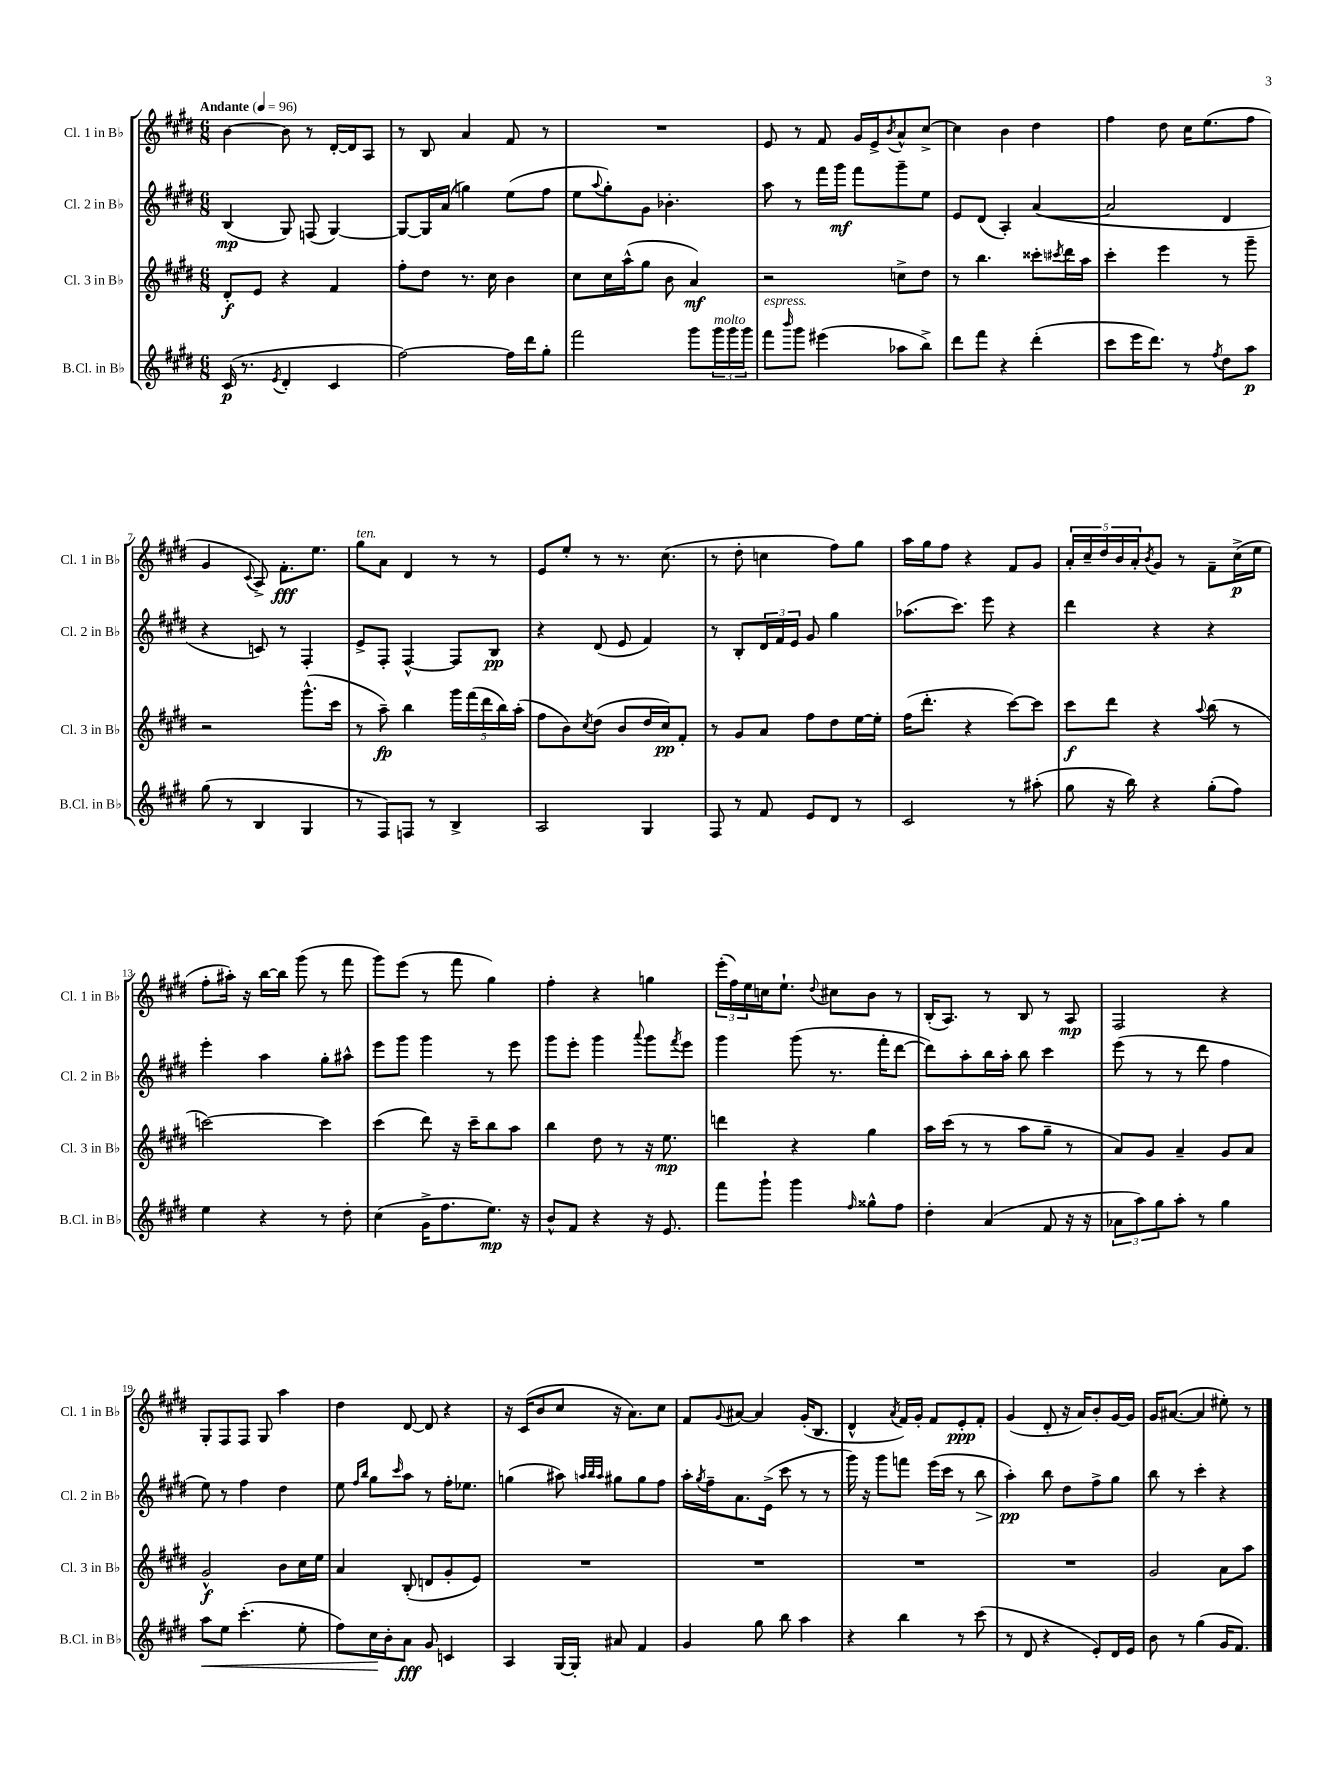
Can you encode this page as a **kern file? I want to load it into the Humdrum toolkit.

**kern	**kern	**kern	**kern
*staff4	*staff3	*staff2	*staff1
*clefG2	*clefG2	*clefG2	*clefG2
*k[f#c#g#d#]	*k[f#c#g#d#]	*k[f#c#g#d#]	*k[f#c#g#d#]
*M6/8	*M6/8	*M6/8	*M6/8
*MM96	*MM96	*MM96	*MM96
(16c#	8d#'	(4B	[4b
8.r	.	.	.
.	8e	.	.
8qe	.	.	.
4d#'	4r	8G#)	8b]
.	.	(8F	8r
4c#	4f#	[4G#)	[16d#'
.	.	.	16d#]
.	.	.	8A
=	=	=	=
[2ff#)	8ff#'	8G#_	8r
.	8dd#	16G#]	8B
.	.	(16a	.
.	8.r	4gg)	4a
.	16cc#	.	.
16ff#]	4b	(8ee	8f#
16ddd#	.	.	.
8gg#'	.	8ff#	8r
=	=	=	=
2fff#	8cc#	8ee	2.r
.	.	8qqaa	.
.	16cc#	8gg#')	.
.	(16aa^^	.	.
.	8gg#	8g#	.
.	8b	4.b-'	.
8ggg#	4a)	.	.
24ggg#	.	.	.
24ggg#	.	.	.
24ggg#	.	.	.
=	=	=	=
8fff#	2r	8aa	8e
16qqbbb	.	.	.
8ggg#	.	8r	8r
(4eee#	.	16fff#	8f#
.	.	16ggg#	.
.	.	8fff#	16g#
.	.	.	16e^
.	.	.	8qb
8aa-	8cc^	8ggg#~	8a^^
8bb^)	8dd#	8ee	[8cc#^
=	=	=	=
8ddd#	8r	8e	4cc#]
8fff#	4.bb	(8d#	.
4r	.	4A')	4b
(4ddd#'	8ccc##'	([4a	4dd#
.	8qccc#	.	.
.	16ddd#	.	.
.	16aa	.	.
=	=	=	=
8ccc#	4ccc#'	2a]	4ff#
16eee	.	.	.
8.ddd#)	.	.	.
.	4eee	.	8dd#
8r	.	.	16cc#
.	.	.	(8.ee
8qff#	.	.	.
8dd#	8r	4d#	.
8aa	8ggg#~	.	8ff#
=	=	=	=
(8gg#	2r	4r	4g#
8r	.	.	.
.	.	.	8qqc#
4B	.	8c)	8A^)
.	.	8r	8.f#'
4G#	(8.ggg#^^	4F#'	.
.	.	.	8.ee
.	16ccc#	.	.
=	=	=	=
8r	8r	8e^	8gg#
8F#)	8aa~)	8F#'	8a
8F	4bb	[4F#^^	4d#
8r	.	.	.
4B^	20ggg#	8F#]	8r
.	(20fff#	.	.
.	20ddd#	.	.
.	.	8B	8r
.	20bb)	.	.
.	(20aa'	.	.
=	=	=	=
2A	8ff#	4r	8e
.	8b)	.	8ee'
.	8qcc#	.	.
.	(8dd#	(8d#	8r
.	8b	8e	8.r
4G#	16dd#	4f#)	.
.	16cc#)	.	(8.cc#
.	8f#'	.	.
=	=	=	=
8F#	8r	8r	8r
8r	8g#	8B'	8dd#'
8f#	8a	24d#	4cc
.	.	24f#	.
.	.	24e	.
8e	8ff#	8g#	.
8d#	8dd#	4gg#	8ff#)
8r	[16ee	.	8gg#
.	16ee']	.	.
=	=	=	=
2c#	(16ff#	(8.aa-	16aa
.	8.ddd#'	.	16gg#
.	.	.	8ff#
.	.	8.ccc#)	.
.	4r	.	4r
.	.	8eee	.
8r	[8ccc#)	4r	8f#
(8aa#'	8ccc#]	.	8g#
=	=	=	=
8gg#	8ccc#	4ddd#	20a'
.	.	.	20cc#~
.	.	.	20dd#
16r	8ddd#	.	.
.	.	.	20b
16bb)	.	.	.
.	.	.	20a'
.	.	.	8qb
4r	4r	4r	8g#
.	.	.	8r
.	8qqaa	.	.
(8gg#'	(8bb	4r	8f#~
8ff#)	8r	.	(16cc#^
.	.	.	16ee
=	=	=	=
4ee	[2ccc)	4eee'	8ff#'
.	.	.	16aa#')
.	.	.	16r
4r	.	4aa	[16bb
.	.	.	16bb]
.	.	.	(8ggg#
8r	4ccc]	8gg#'	8r
8dd#'	.	8aa#^^	8fff#
=	=	=	=
(4cc#	(4ccc#	8eee	8ggg#)
.	.	8ggg#	(8eee
16g#^	8ddd#)	4ggg#	8r
8.ff#	.	.	.
.	16r	.	8fff#
.	16ccc#~	.	.
8.ee)	8bb	8r	4gg#)
.	8aa	8eee	.
16r	.	.	.
=	=	=	=
8b^^	4bb	8ggg#	4ff#'
8f#	.	8eee'	.
4r	8dd#	4ggg#	4r
.	8r	.	.
.	.	8qqaaa	.
16r	16r	8ggg#	4gg
8.e	8.ee	.	.
.	.	8qfff#	.
.	.	8eee	.
=	=	=	=
8fff#	4ddd	4ggg#	(24eee'
.	.	.	24ff#)
.	.	.	24ee
8ggg#`	.	.	16cc
.	.	.	8.ee`
4ggg#	4r	(8ggg#	.
.	.	.	8qqdd#
.	.	8.r	8cc#
16qqff#	.	.	.
8gg##^^	4gg#	.	8b
.	.	16fff#'	.
8ff#	.	[8ddd#	8r
=	=	=	=
4dd#'	16aa	8ddd#])	(16B'
.	(16ccc#	.	8.A)
.	8r	8aa'	.
(4a	8r	16bb	8r
.	.	16aa'	.
.	8aa	8bb	8B
8f#	8gg#~	4ccc#	8r
16r	8r	.	8A
16r	.	.	.
=	=	=	=
12a-	8a)	(8eee	2F#
12aa)	.	.	.
.	8g#	8r	.
12gg#	.	.	.
8aa'	4a~	8r	.
8r	.	8ddd#	.
4gg#	8g#	4ff#	4r
.	8a	.	.
=	=	=	=
8aa	2g#^^	8ee)	8G#'
8ee	.	8r	8F#
(4.ccc#'	.	4ff#	8F#
.	.	.	8G#
.	8b	4dd#	4aa
8ee'	16cc#	.	.
.	16ee	.	.
=	=	=	=
8ff#)	4a	8ee	4dd#
.	.	16qqff#	.
.	.	16qqbb	.
16cc#	.	8gg#	.
16b'	.	.	.
.	.	16qqccc#	.
8a	(8B'	8aa	[8d#
8g#	8d	8r	8d#]
4c	8g#'	16ff#'	4r
.	.	8.ee-	.
.	8e)	.	.
=	=	=	=
4A	2.r	(4gg	16r
.	.	.	(16c#
.	.	.	8b
[16G#	.	8aa#)	8cc#
16G#']	.	.	.
.	.	32qqaa	.
.	.	32qqbb	.
.	.	32qqaa	.
8a#	.	8gg#	16r
.	.	.	8.a)
4f#	.	8gg#	.
.	.	8ff#	8cc#
=	=	=	=
4g#	2.r	16aa'	8f#
.	.	8qgg#	.
.	.	16ff#~	.
.	.	.	8qqg#
.	.	8.a	[8a#
8gg#	.	.	4a#]
.	.	(16e^	.
8bb	.	8ccc#	.
4aa	.	8r	(16g#'
.	.	.	8.B
.	.	8r	.
=	=	=	=
4r	2.r	16ggg#)	4d#^^
.	.	16r	.
.	.	8ggg#	.
.	.	.	8qa
4bb	.	8fff	16f#)
.	.	.	16g#'
.	.	(16eee	8f#
.	.	16ccc#	.
8r	.	8r	8e'
(8ccc#	.	8bb	8f#'
=	=	=	=
8r	2.r	4aa')	(4g#
8d#	.	.	.
4r	.	8bb	8d#'
.	.	8dd#	16r
.	.	.	16a)
8e')	.	8ff#^	8b'
16d#	.	8gg#	[16g#
16e	.	.	16g#]
=	=	=	=
8b	2g#	8bb	16g#
.	.	.	([8.a#
8r	.	8r	.
(4gg#	.	4ccc#'	4a#]
16g#	8a	4r	8ee#')
8.f#)	.	.	.
.	8aa	.	8r
==	==	==	==
*-	*-	*-	*-
